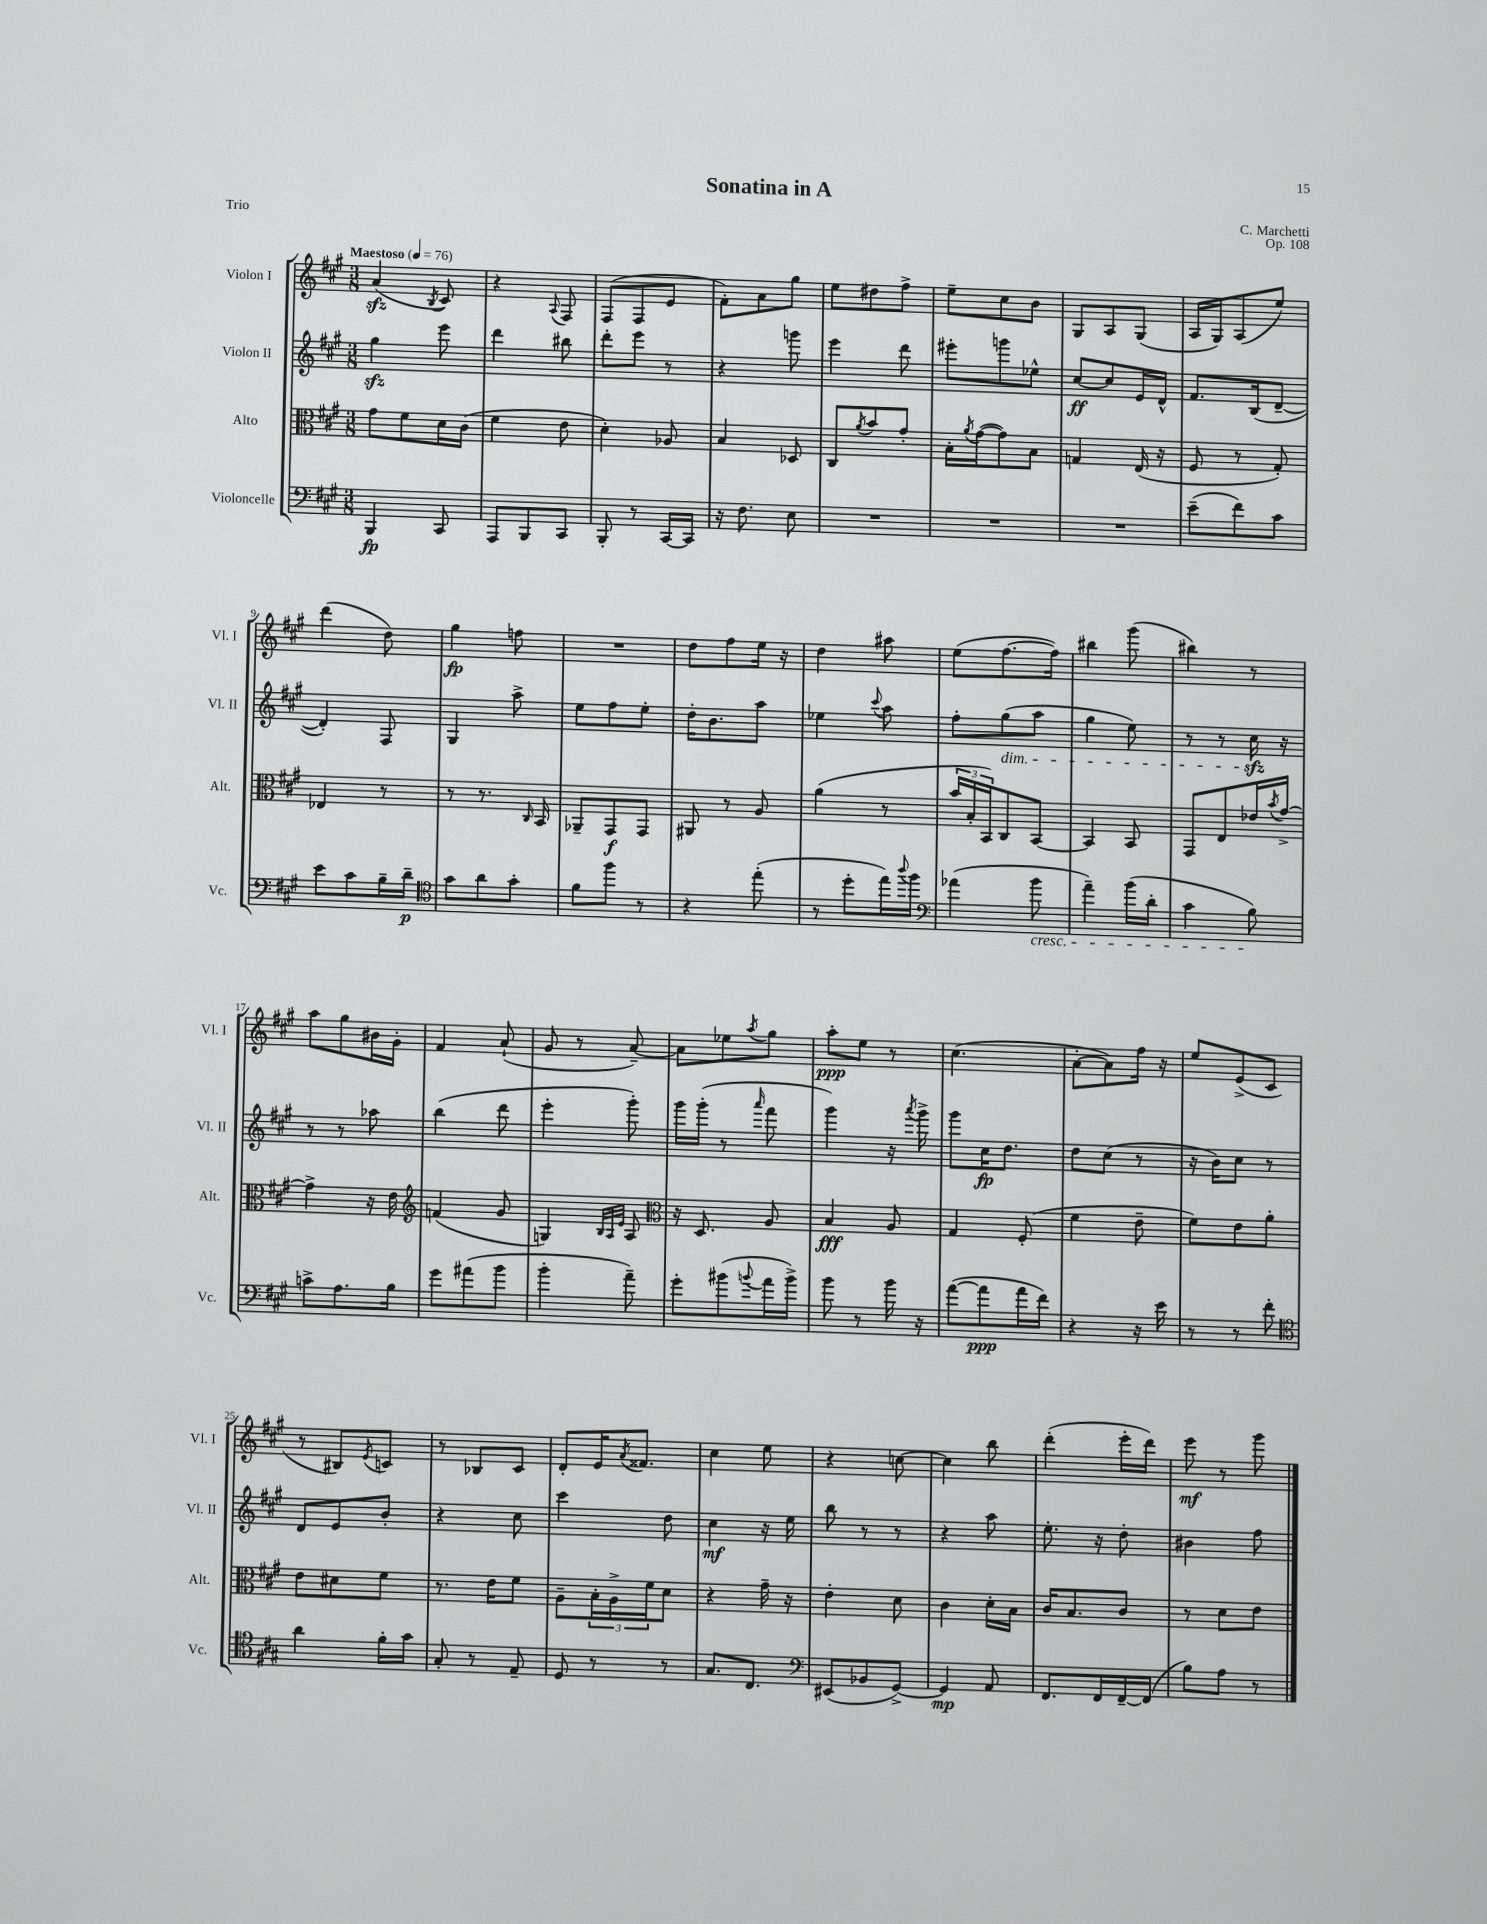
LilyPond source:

\header { title = "Sonatina in A" composer = "C. Marchetti" opus = "Op. 108" piece = "Trio" }
<<
\new StaffGroup <<
\new Staff = "s0" \with { instrumentName = "Violon I" shortInstrumentName = "Vl. I" } {
    \clef treble \key a \major \numericTimeSignature \time 3/8 \tempo "Maestoso" 4 = 76
    a'4\sfz( \acciaccatura { b8 } cis'8) |
    r4 \appoggiatura { a8 } fis8 |
    fis8( fis8 e'8 |
    fis'8-.) a'8 gis''8 |
    e''8 dis''8 fis''8-> |
    e''8-- cis''8 b'8 |
    gis8 a8 gis8( |
    a16 gis16) a8( e''8) |
    d'''4( d''8) |
    gis''4\fp f''8 |
    R4. |
    d''8 fis''8 e''16 r16 |
    d''4 ais''8 |
    e''8( fis''8.~ fis''16) |
    bis''4 gis'''8( |
    bis''4) r8 |
    a''8 gis''8 bis'16 gis'16-. |
    fis'4 a'8-!( |
    gis'8 r8 a'8~--) |
    a'8 ees''8 \acciaccatura { a''8 } gis''8 |
    a''8-.\ppp e''8 r8 |
    cis''4.( |
    a'8~-. a'8) fis''16 r16 |
    e''8 e'8->( cis'8 |
    r8 bis8) \acciaccatura { e'8 } c'8 |
    r8 bes8 cis'8 |
    d'8-. e'16 \acciaccatura { a'8 } fisis'8. |
    cis''4 e''8 |
    r4 c''8~ |
    c''4 b''8 |
    d'''4-.( e'''16-. d'''16) |
    e'''8\mf r8 gis'''8 \bar "|." |
}
\new Staff = "s1" \with { instrumentName = "Violon II" shortInstrumentName = "Vl. II" } {
    \clef treble \key a \major \numericTimeSignature \time 3/8
    gis''4\sfz e'''8 |
    d'''4 bis''8 |
    d'''8-. e'''8 r8 |
    r4 g'''8 |
    e'''4 d'''8 |
    eis'''8-. g'''8 ees''8-^ |
    cis''8~\ff cis''8 e'16 d'16-^ |
    fis'8. b16( d'8~-- |
    d'4-.) fis8 |
    gis4 a''8-> |
    e''8 fis''8 e''8-. |
    d''16-. b'8. a''8 |
    ees''4 \appoggiatura { cis'''8 } a''8 |
    fis''8-. gis''8\dim( a''8 |
    gis''4 e''8) |
    r8 r8 cis''16\sfz\! r16 |
    r8 r8 aes''8 |
    b''4( d'''8 |
    e'''4-. gis'''8-.) |
    gis'''16 gis'''16-.( r8 \grace { a'''16 } fis'''8 |
    gis'''4) r16 \acciaccatura { a'''8 } gis'''16-> |
    gis'''8 cis''16\fp d''8. |
    d''8 cis''8( r8 |
    r16 b'16) cis''8 r8 |
    d'8 e'8 b'8-. |
    r4 cis''8 |
    cis'''4 d''8 |
    cis''4\mf r16 e''16 |
    b''8 r8 r8 |
    r4 a''8 |
    e''8.-. r16 d''8-. |
    bis'4 fis''8 \bar "|." |
}
\new Staff = "s2" \with { instrumentName = "Alto" shortInstrumentName = "Alt." } {
    \clef alto \key a \major \numericTimeSignature \time 3/8
    gis'8 fis'8 d'16 cis'16( |
    fis'4 e'8 |
    d'4-.) aes8 |
    b4 des8 |
    cis8 \acciaccatura { a'8 } b'8 gis'8-. |
    b16-. \acciaccatura { a'8 } gis'16~( gis'8) b8 |
    g4 e16( r16 |
    fis8 r8 gis8-.) |
    ees4 r8 |
    r8 r8. \grace { cis16 } b,16 |
    aes,8-- gis,8\f gis,8 |
    ais,8 r8 a8 |
    a'4( r8 |
    \tuplet 3/2 { b'16 b16-. b,16) } cis8 b,8~ |
    b,4 b,8 |
    gis,8 e8 ees'16 \acciaccatura { b'8 } gis'16~-> |
    gis'4-> r16 e'16 |
    \clef treble f'4( gis'8 |
    g4) \grace { b32 a32 e'32 } a8 |
    \clef alto r16 d8. a8 |
    b4\fff a8 |
    gis4 fis8-.( |
    fis'4 e'8-- |
    fis'8) e'8 a'8-. |
    e'8 dis'8 fis'8 |
    r8. e'16 fis'8 |
    a8-- \tuplet 3/2 { b16-. a16-> fis'16 } d'8 |
    r4 gis'16-- r16 |
    e'4-. d'8 |
    cis'4 d'16-. b16 |
    cis'16 b8. cis'8 |
    r8 d'8 e'8 \bar "|." |
}
\new Staff = "s3" \with { instrumentName = "Violoncelle" shortInstrumentName = "Vc." } {
    \clef bass \key a \major \numericTimeSignature \time 3/8
    b,,4\fp cis,8 |
    a,,8 b,,8 cis,8 |
    b,,8-. r8 cis,16~ cis,16 |
    r16 fis8. e8 |
    R4. |
    R4. |
    R4. |
    e'8--( fis'8) cis'8 |
    e'8 cis'8 b16-- d'16--\p |
    \clef tenor gis'8 a'8 gis'8-. |
    fis'8 fis''8 r8 |
    r4 e''8-.( |
    r8 d''8-. e''16) \appoggiatura { a''8 } fis''16 |
    \clef bass aes'4( b'8\cresc |
    a'4--) b'16( d'16-. |
    cis'4 b8\!) |
    c'8-> a8. b16 |
    gis'8 ais'8( b'8 |
    b'4-. a'8--) |
    gis'8-. bis'8( \appoggiatura { b'8 } a'16 b'16->) |
    b'8 r8 b'16 r16 |
    a'8~( a'8\ppp a'16 fis'16) |
    r4 r16 e'16 |
    r8 r8 fis'8-. |
    \clef tenor a'4 fis'16-. gis'16 |
    gis8-. r8 e8-- |
    d8 r8 r8 |
    gis8. cis8. |
    \clef bass eis,8( bes,8 gis,8~->) |
    gis,4\mp a,8 |
    fis,8. fis,16 fis,16~-- fis,16( |
    b8) a8 r8 \bar "|." |
}
>>
>>
